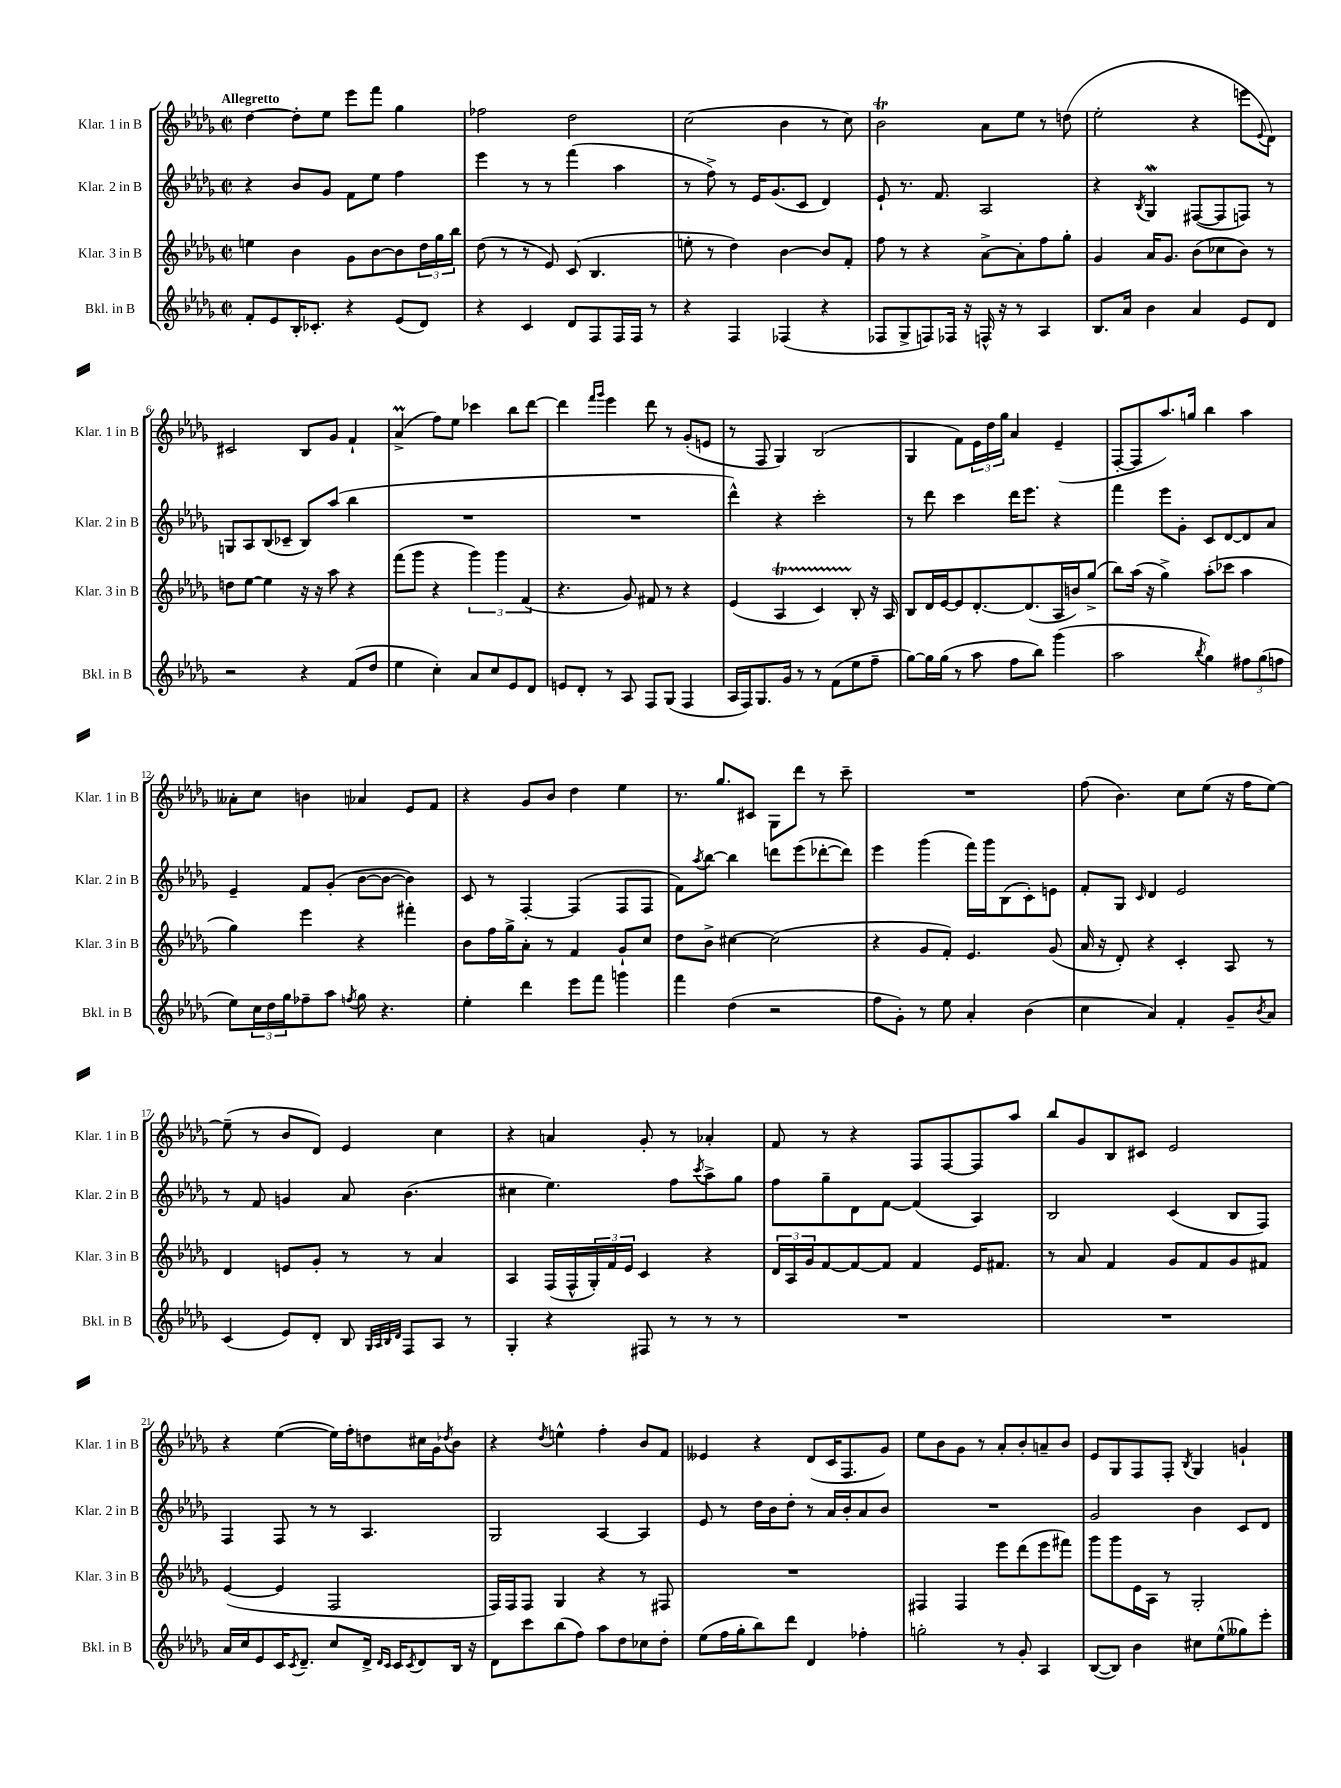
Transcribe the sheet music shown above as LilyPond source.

<<
\new StaffGroup <<
\new Staff = "s0" \with { instrumentName = "Klar. 1 in B" shortInstrumentName = "Klar. 1 in B" } {
    \clef treble \key des \major \defaultTimeSignature \time 2/2 \tempo "Allegretto"
    des''4~ des''8-. ees''8 ees'''8 f'''8 ges''4 |
    fes''2 des''2 |
    c''2( bes'4 r8 c''8) |
    bes'2\trill aes'8 ees''8 r8 d''8( |
    ees''2-. r4 e'''8 \appoggiatura { ees'8 } des'8) |
    cis'2 bes8 ges'8 f'4-! |
    aes'4->\prall( f''8) ees''8 ces'''4 bes''8 des'''8~ |
    des'''4 \grace { f'''16 ges'''16 } ees'''4 des'''8 r8 ges'8-.( e'8 |
    r8 f8 ges4) bes2( |
    ges4 f'8) \tuplet 3/2 { ees'16 des''16 ges''16 } aes'4 ees'4--( |
    f8~-. f8 aes''8.) g''16 bes''4 aes''4 |
    aeses'8-. c''8 b'4 aes'4 ees'8 f'8 |
    r4 ges'8 bes'8 des''4 ees''4 |
    r8. ges''8. cis'8 ges8 des'''8 r8 c'''8-- |
    R1 |
    f''8( bes'4.) c''8 ees''8( r16 f''16 ees''8~) |
    ees''8--( r8 bes'8 des'8) ees'4 c''4 |
    r4 a'4 ges'8-. r8 aes'4-. |
    f'8 r8 r4 f8 f8~ f8 aes''8 |
    bes''8 ges'8 bes8 cis'8 ees'2 |
    r4 ees''4~( ees''16) f''16-. d''8 cis''16 ges'16 \acciaccatura { des''8 } bes'8 |
    r4 \acciaccatura { des''8 } e''4-^ f''4-. bes'8 f'8 |
    eeses'4 r4 des'8( c'16 f8. ges'8) |
    ees''8 bes'8 ges'8 r8 aes'8-. bes'8-. a'8-- bes'8 |
    ees'8 ges8 f8 f8-. \acciaccatura { bes8 } ges4 g'4-! \bar "|." |
}
\new Staff = "s1" \with { instrumentName = "Klar. 2 in B" shortInstrumentName = "Klar. 2 in B" } {
    \clef treble \key des \major \defaultTimeSignature \time 2/2
    r4 bes'8 ges'8 f'8 ees''8 f''4 |
    ees'''4 r8 r8 f'''4( aes''4 |
    r8 f''8->) r8 ees'16 ges'8.( c'8 des'4) |
    ees'8-! r8. f'8. aes2 |
    r4 \acciaccatura { bes8 } ges4\mordent fis8~( fis8 f8) r8 |
    g8 aes8 bes8( ces'8-- bes8) aes''8( bes''4 |
    R1 |
    R1 |
    des'''4-^) r4 c'''2-. |
    r8 des'''8 c'''4 des'''16 ees'''8. r4 |
    f'''4 ees'''8 ges'8-. c'8 des'8~ des'8 aes'8 |
    ees'4-- f'8 ges'8-.( bes'8~ bes'8~ bes'4) |
    c'8 r8 f4~-. f4( f8 f8 |
    f'8) \acciaccatura { aes''8 } bes''8~ bes''4 d'''8 ees'''8( des'''8~-. des'''8) |
    ees'''4 ges'''4( f'''16) ges'''16 bes8( c'8-.) e'8 |
    f'8-. ges8 \grace { c'16 } des'4 ees'2 |
    r8 f'8 g'4 aes'8 bes'4.( |
    cis''4 ees''4.) f''8 \acciaccatura { c'''8 } aes''8-> ges''8 |
    f''8 ges''8-- des'8 f'8~ f'4( aes4) |
    bes2 c'4( bes8 f8) |
    f4 f8 r8 r8 aes4. |
    ges2 aes4~ aes4 |
    ees'8 r8 des''16 bes'16 des''8-. r8 aes'16 bes'16-. aes'8 bes'8 |
    R1 |
    ges'2 bes'4 c'8 des'8 \bar "|." |
}
\new Staff = "s2" \with { instrumentName = "Klar. 3 in B" shortInstrumentName = "Klar. 3 in B" } {
    \clef treble \key des \major \defaultTimeSignature \time 2/2
    e''4 bes'4 ges'8 bes'8~ bes'8 \tuplet 3/2 { des''16 ges''16 bes''16 } |
    des''8( r8 r8 ees'8) c'8( bes4. |
    e''8-. r8 des''4) bes'4~ bes'8 f'8-. |
    f''8 r8 r4 aes'8~-> aes'8-. f''8 ges''8-. |
    ges'4 aes'16 ges'8. bes'8( ces''8 bes'8) r8 |
    d''8 ees''8~ ees''4 r16 r16 aes''8 r4 |
    f'''8( ges'''8 r4 \tuplet 3/2 { ges'''4) ges'''4 f'4( } |
    r4. ges'8) fis'8 r8 r4 |
    ees'4( aes4\startTrillSpan c'4) bes8-.\stopTrillSpan r16 aes16 |
    bes8 des'16 ees'16~ ees'8 des'8.~-. des'8.( aes16 b'16) ges''8->( |
    bes''8) aes''16( r16 ges''4->) aes''8-.( ces'''8 aes''4 |
    ges''4) ees'''4 r4 fis'''4-. |
    bes'8 f''16 ges''16-> aes'8-. r8 f'4 ges'8-! c''8 |
    des''8 bes'8-> cis''4~ cis''2( |
    r4 ges'8 f'8-.) ees'4. ges'8( |
    aes'16 r16 des'8-.) r4 c'4-. aes8 r8 |
    des'4 e'8 ges'8-. r8 r8 aes'4 |
    aes4 f16( f16-^ \tuplet 3/2 { ges16-.) f'16 ees'16 } c'4 r4 |
    \tuplet 3/2 { des'16 aes16 ges'16 } f'8~ f'8~ f'8 f'4 ees'16 fis'8. |
    r8 aes'8 f'4 ges'8 f'8 ges'8 fis'8 |
    ees'4~( ees'4 f2 |
    f16) f16 f8 ges4 r4 r8 fis8 |
    R1 |
    fis4 fis4 ees'''8 des'''8( ees'''8 fis'''8) |
    ges'''8 ges'''8 ees'16 aes16 r8 ges2-. \bar "|." |
}
\new Staff = "s3" \with { instrumentName = "Bkl. in B" shortInstrumentName = "Bkl. in B" } {
    \clef treble \key des \major \defaultTimeSignature \time 2/2
    f'8-. ees'8 bes16-. ces'8.-. r4 ees'8( des'8) |
    r4 c'4 des'8 f8 f16 f16 r8 |
    r4 f4 fes4( r4 |
    fes8 ges8-> f8) fes16 r16 f16-^ r16 r8 aes4 |
    bes8. aes'16 bes'4 aes'4 ees'8 des'8 |
    r2 r4 f'8( des''8 |
    ees''4 c''4-.) aes'8 c''8 ees'8 des'8 |
    e'8 des'8-. r8 aes8 f8 ges8( f4 |
    aes16 f16) ges8. ges'16 r8 r8 f'8( ees''8 f''8-- |
    ges''8~) ges''16 ges''16( r8 aes''8 f''8 bes''8) ges'''4( |
    aes''2 \acciaccatura { bes''8 } ges''4) \tuplet 3/2 { fis''8 ges''8( f''8 } |
    ees''8) \tuplet 3/2 { c''16 des''16 ges''16 } fes''8-- aes''8 \acciaccatura { f''8 } ges''8 r4. |
    ees''4-. des'''4 ees'''8 f'''8 g'''4 |
    f'''4 des''4( r2 |
    f''8 ges'8-.) r8 ees''8 aes'4-. bes'4( |
    c''4 aes'4) f'4-. ges'8-- \acciaccatura { bes'8 } aes'8 |
    c'4( ees'8) des'8-. bes8 \grace { ges32 aes32 bes32 des'32 } f8 aes8 r8 |
    ges4-. r4 fis8 r8 r8 r8 |
    R1 |
    R1 |
    aes'16 c''16 ees'8 c'16 \acciaccatura { c'8 } des'8.-- c''8 des'16-> \grace { des'16 c'16 } c'16 \acciaccatura { c'8 } des'8 bes16 r16 |
    des'8 c'''8 bes''8( f''8) aes''8 des''8 ces''8 des''8-. |
    ees''8( f''16 ges''16-. bes''8) des'''8 des'4 fes''4-. |
    g''2-. r8 ges'8-. aes4 |
    bes8~( bes8) bes'4 cis''8 ees''8-^( geses''8) ees'''8-. \bar "|." |
}
>>
>>
